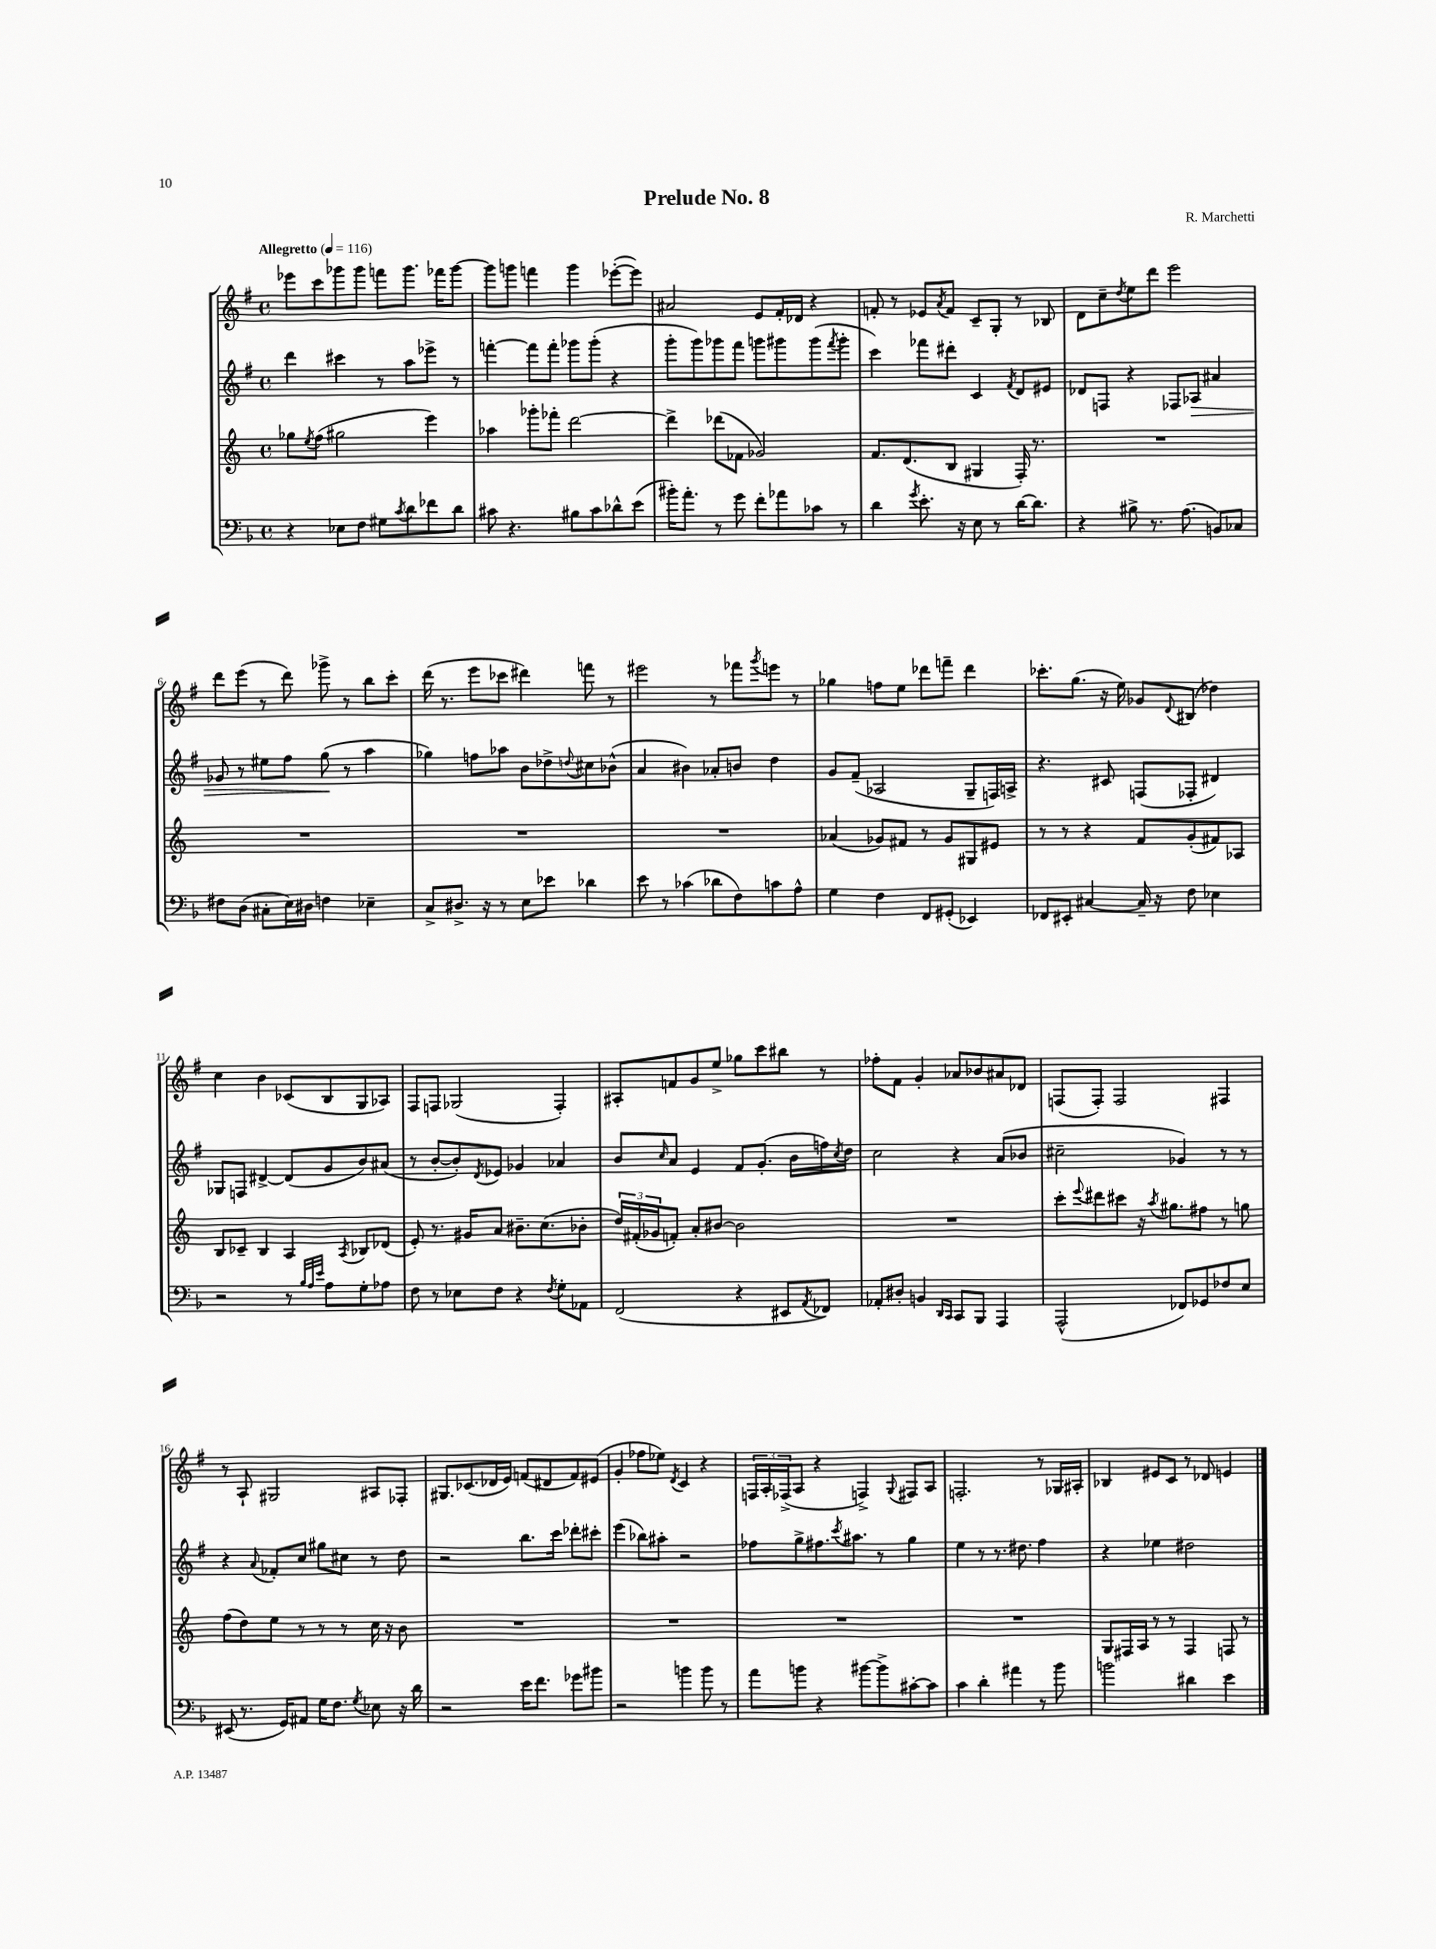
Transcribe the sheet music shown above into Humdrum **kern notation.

**kern	**kern	**kern	**dynam	**kern
*part4	*part3	*part2	*part2	*part1
*staff4	*staff3	*staff2	*staff2	*staff1
*clefF4	*clefG2	*clefG2	*	*clefG2
*k[b-]	*k[]	*k[f#]	*	*k[f#]
*M4/4	*M4/4	*M4/4	*	*M4/4
*met(c)	*met(c)	*met(c)	*	*met(c)
*MM116	*MM116	*MM116	*	*MM116
=1	=1	=1	=1	=1
!	!	!	!	!LO:TX:a:B:t=Allegretto
4r	8gg-X\L	4ddd\	.	8eee-X\L
.	8qee/	.	.	.
.	(8ff\J	.	.	8ccc\
8E-X\L	2gg#X\	4ccc#X\	.	8ggg-X\
8F\J	.	.	.	8ggg-\J
8G#X\L	.	8r	.	8fffn\L
8qc/	.	.	.	.
8d\	.	8aa\L	.	8.ggg-\J
8f-X\	4eee\)	8eee-X^\J	.	.
.	.	.	.	16fff-X\KL
8d\J	.	8r	.	[8ggg-\J
=2	=2	=2	=2	=2
8c#X\	4aa-X\	[4fffn'\	.	8ggg-\L]
4.r	.	.	.	8gggn\J
.	8ggg-X'\L	8fff\L]	.	4fffn\
.	8fff-X'\J	8fff'\J	.	.
8B#X\L	[2ddd\	8ggg-X\L	.	4ggg\
8c#\	.	(8ggg-'\J	.	.
8d-X^^\	.	4r	.	([8eee-X'\L
(8e\J	.	.	.	8eee-\J])
=3	=3	=3	=3	=3
16b#X'\KL)	4ddd^\]	8ggg'\L	.	2a#X/
8.a'\J	.	.	.	.
.	.	8ggg\)	.	.
8r	(8ddd-X\L	8ggg-X\	.	.
8g\	8f-X\J	8fff#\J	.	.
8f'\L	2g-X/)	8gggn\L	.	8e/L
8a-X\	.	8ggg#X\	.	16f#'/L
.	.	.	.	16d-X/JJ
8c-X\J	.	(8ggg#\	.	4r
.	.	8qfff#/	.	.
8r	.	8ggg#'\J	.	.
=4	=4	=4	=4	=4
4d\	8.f/L	4ccc\)	.	8fn'/
.	.	.	.	8r
.	(8.d/	.	.	.
8qg/	.	.	.	.
8.e'\	.	8fff-X\L	.	8e-X/L
.	.	.	.	8qa/
.	8B/J	8ddd#X'\J	.	8f/J
16r	.	.	.	.
8E\	4G#X/	4c/	.	8c~/L
8r	.	.	.	8G'/J
.	.	8qf#/	.	.
[16d\KL	16F'/)	8d/L	.	8r
8.d\J]	8.r	.	.	.
.	.	8e#X/J	.	8B-X/
=5	=5	=5	=5	=5
4r	1r	8d-X/L	.	8d\L
.	.	8Fn/J	.	8cc~\
.	.	.	.	8qdd/
8B#X^\	.	4r	.	8ee\
8.r	.	.	.	8ddd\J
.	.	8F-X/L	.	2eee\
(8.A\	.	.	.	.
!	!	!	!LO:HP:b	!
.	.	8A-X/J	>	.
8BBn/L)	.	4a#X/	.	.
8C-X/J	.	.	.	.
!!LO:LB:g=z
=6	=6	=6	=6	=6
8F#X\L	1r	8g-X/	.	8ddd\L
(8D\J	.	8r	.	(8eee\J
8C#X'\L	.	8ee#X\L	.	8r
16E\L)	.	8ff#\J	.	8ddd\)
16D#X\JJ	.	.	.	.
4Fn\	.	(8gg\	.	8ggg-X^\
.	.	8r	]	8r
4E-X~\	.	4aa\	.	8bb\L
.	.	.	.	8ccc'\J
=7	=7	=7	=7	=7
8C^/L	1r	4gg-X\)	.	(16ddd\
.	.	.	.	8.r
8.D#X^/J	.	.	.	.
.	.	8ffn\L	.	8eee\L
16r	.	.	.	.
8r	.	8aa-X\J	.	8ccc-X\J
8E\L	.	8b\L	.	4ddd#X\)
8e-X\J	.	8dd-X^\	.	.
.	.	8qqddn/	.	.
4d-X\	.	8cc#X\	.	8fffn\
.	.	(8b-X^^\J	.	8r
=8	=8	=8	=8	=8
8e\	1r	4a/	.	2eee#X\
8r	.	.	.	.
(4c-X\	.	4b#X\)	.	.
8d-X\L	.	8a-X'/L	.	8r
8F\)	.	8bn/J	.	8fff-X\L
.	.	.	.	8qggg/
8cn\	.	4dd\	.	8eeen\J
8A^^\J	.	.	.	8r
=9	=9	=9	=9	=9
4G\	(4a-X/	8g/L	.	4gg-X\
.	.	(8f#~/J	.	.
4F\	8g-X/L)	2A-X/	.	8ffn\L
.	8f#X/J	.	.	8ee\J
8FF/L	8r	.	.	8ddd-X\L
(8GG#X'/J	8g-/L	.	.	8fffn~\J
4EE-X/)	8G#X/	8G~/L	.	4ddd-\
.	8e#X/J	16Fn/L)	.	.
.	.	16An^/JJ	.	.
=10	=10	=10	=10	=10
8FF-X/L	8r	4.r	.	8.ccc-X'\L
8EE#X'/J	8r	.	.	.
.	.	.	.	(8.gg\J
[4C#X/	4r	.	.	.
.	.	8c#X/	.	16r
.	.	.	.	16ee\)
16C#~/]	8f/L	(8Fn/L	.	8g-X/L
16r	.	.	.	.
.	.	.	.	8qqd/
8F\	(8g'/	8F-X'/J	.	(8B#X/J
4E-X\	8f#X/)	4d#X/)	.	4dd-X\)
.	8A-X/J	.	.	.
!!LO:LB:g=z
=11	=11	=11	=11	=11
2r	8B/L	8G-X/L	.	4cc\
.	8c-X~/J	8Fn/J	.	.
.	4B/	[4d#X^/	.	4b\
8r	4A/	(8d#/L]	.	(8c-X/L
32qqB-/LLL	.	.	.	.
32qqA/	.	.	.	.
32qqe/JJJ	.	.	.	.
8A\L	.	8g/	.	8B/
.	8qA/	.	.	.
8G'\	8B-X/L	8b/)	.	8G/
8A-X\J	(8d-X/J	(8a#X/J	.	8A-X/J)
=12	=12	=12	=12	=12
8F\	8e'/)	8r	.	8F#/L
8r	8.r	[8b'/L	.	8Fn/J
8E-X\L	.	8b'/])	.	(2G-X/
.	16g#X/KL	.	.	.
.	.	8qd/	.	.
8F\J	8a/J	8e-X/J	.	.
4r	8.b#X~\L	4g-X/	.	.
.	(8.cc\	.	.	.
8qF/	.	.	.	.
8G'\L	.	4a-X/	.	4F'/)
8AA-X\J	8b-X'\J	.	.	.
=13	=13	=13	=13	=13
(2FF/	24dd/LL)	8b/L	.	8A#X'/L
.	(24f#X'/	.	.	.
.	24g-X/J	.	.	.
.	.	16qqcc/	.	.
.	8fn'/J)	8a/J	.	8fn/
.	8a'/L	4e/	.	8g/
.	[8b#X/J	.	.	8ee^/J
4r	2b#\]	8f#/L	.	8gg-X\L
.	.	(8.g'/J	.	8ccc\
8EE#X/L	.	.	.	8bb#X\J
.	.	16b\LL	.	.
8qAA/	.	.	.	.
8FF-X/J)	.	16ffn\)	.	8r
.	.	8qcc/	.	.
.	.	16dd\JJ	.	.
=14	=14	=14	=14	=14
8AA-X'/L	1r	2cc\	.	8ff-X'\L
8D#X'/J	.	.	.	8f#\J
4BBn/	.	.	.	4g'/
16qqDD/LL	.	.	.	.
16qqCC/JJ	.	.	.	.
8CC/L	.	4r	.	8a-X/L
8BBB-/J	.	.	.	8b-X/
4AAA/	.	(8a/L	.	8a#X/
.	.	8b-X/J	.	8d-X/J
=15	=15	=15	=15	=15
(2AAA^^/	8ccc'\L	2cc#X~\	.	(8Fn/L
.	8qqeee/	.	.	.
.	8ddd#X\	.	.	8F'/J)
.	8ccc#X\J	.	.	2F/
.	16r	.	.	.
.	8qaa/	.	.	.
.	8.gg#X\L	.	.	.
8FF-X/L)	.	4g-X/)	.	.
8GG-X/	8ff#X\J	.	.	.
8F-X/	8r	8r	.	4F#X/
8E/J	8ggn\	8r	.	.
!!LO:LB:g=z
=16	=16	=16	=16	=16
(8EE#X/	(8ff\L	4r	.	8r
8.r	8dd\)	.	.	8A`/
.	.	8qqa/	.	.
.	8ee\J	8f-X'/L	.	2G#X/
16GG/KL)	.	.	.	.
8AA#X/J	8r	8cc/J	.	.
16G\KL	8r	8gg#X\L	.	.
8.F\J	.	.	.	.
.	8r	8cc#X\J	.	.
8qG/	.	.	.	.
8E-X\	16cc\	8r	.	8A#X/L
.	16r	.	.	.
16r	8b\	8dd\	.	8F-X'/J
16d\	.	.	.	.
=17	=17	=17	=17	=17
2r	1r	2r	.	8.G#X/L
.	.	.	.	(8.c-X/
.	.	.	.	16d-X/L
.	.	.	.	16e/JJ)
16e\KL	.	8.bb\L	.	(8fn/L
8.f\J	.	.	.	.
.	.	.	.	8d#X/
.	.	16ccc\Jk	.	.
8g-X\L	.	8ddd-X'\L	.	8f/)
8b#X\J	.	8ccc#X'\J	.	(8e#X/J
=18	=18	=18	=18	=18
2r	1r	(4eee\	.	4g'/
.	.	8bb-X\L)	.	8ff-X\L
.	.	8aa#X'\J	.	8ee-X\J)
.	.	.	.	8qd/
4bn\	.	2r	.	4c/
8b\	.	.	.	4r
8r	.	.	.	.
=19	=19	=19	=19	=19
8a\L	1r	8ff-X\L	.	24Fn/LL
.	.	.	.	24A'/
.	.	.	.	(24F-X^/J
8bn\J	.	8gg^\	.	8A/J
4r	.	8.ff#X\	.	4r
.	.	8qccc/	.	.
.	.	8.aa#X\J	.	.
[8b#X\L	.	.	.	4Fn^/)
8b#^\]	.	8r	.	.
.	.	.	.	8qqG/
[8c#X'\	.	4gg\	.	8F#X/L
8c#\J]	.	.	.	8A/J
=20	=20	=20	=20	=20
4c\	1r	4ee\	.	2.Fn'/
4d'\	.	8r	.	.
.	.	8.r	.	.
4a#X\	.	.	.	.
.	.	8.dd#X\	.	.
8r	.	4ff#\	.	8r
8b-\	.	.	.	16G-X/LL
.	.	.	.	16A#X'/JJ
=21	=21	=21	=21	=21
2bn\	8G/L	4r	.	4B-X/
.	16F#X/L	.	.	.
.	16A/JJ	.	.	.
.	8r	4ee-X\	.	8e#X/L
.	8r	.	.	8c/J
4d#X\	4F#/	2dd#X\	.	8r
.	.	.	.	8d-X/
4e\	8Fn/	.	.	4en/
.	8r	.	.	.
==	==	==	==	==
*-	*-	*-	*-	*-
